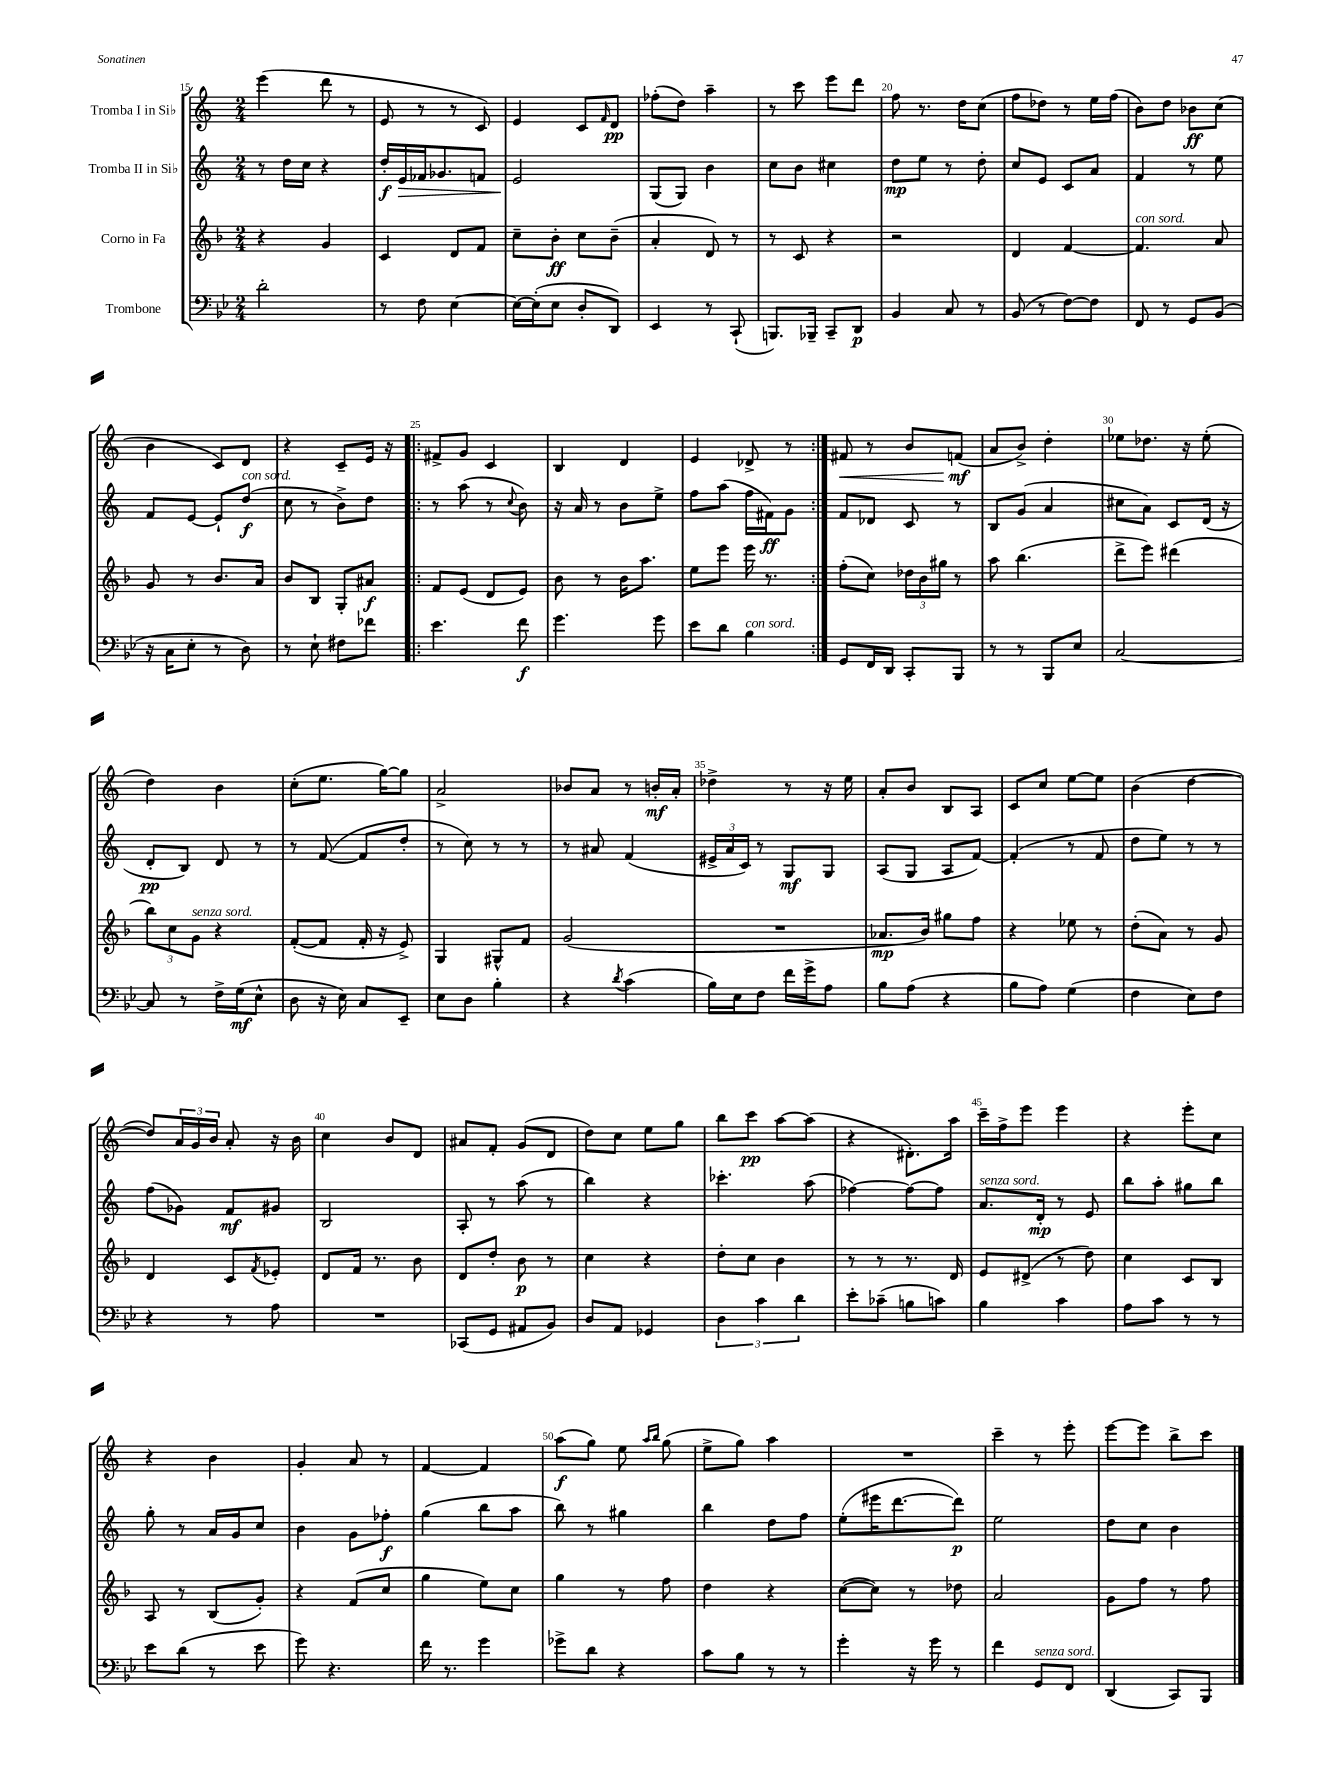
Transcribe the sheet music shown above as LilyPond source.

<<
\new StaffGroup <<
\new Staff = "s0" \with { instrumentName = "Tromba I in Sib" } {
    \clef treble \key c \major \numericTimeSignature \time 2/4
    e'''4( d'''8 r8 |
    e'8 r8 r8 c'8) |
    e'4 c'8 \grace { f'16 } d'8\pp |
    fes''8-.( d''8) a''4-- |
    r8 c'''8 e'''8 d'''8 |
    f''8 r8. d''16 c''8( |
    f''8 des''8) r8 e''16 f''16( |
    b'8) d''8 bes'8\ff c''8( |
    b'4 c'8) d'8 |
    r4 c'8-- e'16 r16 |
    \repeat volta 2 { fis'8-> g'8 c'4 |
    b4 d'4 |
    e'4 des'8-> r8 | }
    fis'8\< r8 b'8 f'8\mf\!( |
    a'8 b'8->) d''4-. |
    ees''8 des''8. r16 ees''8-.( |
    d''4) b'4 |
    c''8-.( e''8. g''16~) g''8 |
    a'2-> |
    bes'8 a'8 r8 b'16-.\mf a'16-. |
    des''4-> r8 r16 e''16 |
    a'8-. b'8 b8 a8 |
    c'8 c''8 e''8~ e''8 |
    b'4( d''4~ |
    d''8) \tuplet 3/2 { a'16 g'16 b'16 } a'8-. r16 b'16 |
    c''4 b'8 d'8 |
    ais'8 f'8-. g'8( d'8 |
    d''8) c''8 e''8 g''8 |
    b''8 c'''8\pp a''8~ a''8( |
    r4 dis'8.-.) a''16 |
    c'''16-- f''16-> e'''8 e'''4 |
    r4 e'''8-. c''8 |
    r4 b'4 |
    g'4-. a'8 r8 |
    f'4~ f'4 |
    a''8\f( g''8) e''8 \grace { a''16 b''16 } g''8( |
    e''8-> g''8) a''4 |
    R2 |
    c'''4-- r8 e'''8-. |
    e'''8~ e'''8 b''8-> c'''8 \bar "|." |
}
\new Staff = "s1" \with { instrumentName = "Tromba II in Sib" } {
    \clef treble \key c \major \numericTimeSignature \time 2/4
    r8 d''16 c''16 r4 |
    d''16-.\f e'16\> fes'16 ges'8. f'8 |
    e'2\! |
    g8( g8) b'4 |
    c''8 b'8 cis''4 |
    d''8\mp e''8 r8 d''8-. |
    c''8 e'8 c'8 a'8 |
    f'4 r8 e''8 |
    f'8 e'8~ e'8-! d''8\f^\markup { \italic "con sord." }( |
    c''8 r8 b'8->) d''8 |
    \repeat volta 2 { r8 a''8( r8 \appoggiatura { c''8 } b'8) |
    r16 a'16 r8 b'8 e''8-> |
    f''8 a''8( f''16 fis'16\ff) g'8 | }
    f'8 des'8 c'8 r8 |
    b8 g'8( a'4 |
    cis''8 a'8) c'8 d'16( r16 |
    d'8-.\pp b8) d'8 r8 |
    r8 f'8~( f'8 d''8-. |
    r8 c''8) r8 r8 |
    r8 ais'8 f'4( |
    \tuplet 3/2 { eis'16-> a'16 c'16) } r8 g8\mf g8 |
    a8( g8 a8 f'8~) |
    f'4-.( r8 f'8 |
    d''8 e''8) r8 r8 |
    f''8( ges'8) f'8\mf gis'8 |
    b2 |
    a8-. r8 a''8( r8 |
    b''4) r4 |
    ces'''4.-. a''8( |
    fes''4~) fes''8~ fes''8 |
    a'8.^\markup { \italic "senza sord." } d'16-.\mp r8 e'8 |
    b''8 a''8-. gis''8 b''8 |
    g''8-. r8 a'16 g'16 c''8 |
    b'4 g'8 fes''8-.\f |
    g''4( b''8 a''8 |
    b''8) r8 gis''4 |
    b''4 d''8 f''8 |
    e''8-.( eis'''16 d'''8.~ d'''8\p) |
    e''2 |
    d''8 c''8 b'4 \bar "|." |
}
\new Staff = "s2" \with { instrumentName = "Corno in Fa" } {
    \clef treble \key f \major \numericTimeSignature \time 2/4
    r4 g'4 |
    c'4 d'8 f'8 |
    c''8-- bes'8-.\ff c''8 bes'8--( |
    a'4-. d'8) r8 |
    r8 c'8 r4 |
    r2 |
    d'4 f'4~ |
    f'4.^\markup { \italic "con sord." } a'8 |
    g'8 r8 bes'8. a'16 |
    bes'8 bes8 g8-. ais'8\f |
    \repeat volta 2 { f'8 e'8( d'8 e'8) |
    bes'8 r8 bes'16 a''8. |
    e''8 e'''8 e'''16 r8. | }
    f''8-.( c''8) \tuplet 3/2 { des''16 bes'16 gis''16 } r8 |
    a''8 bes''4.( |
    d'''8-> e'''8) dis'''4( |
    \tuplet 3/2 { bes''8) c''8 g'8^\markup { \italic "senza sord." } } r4 |
    f'8~-.( f'8 f'16-. r16 e'8->) |
    g4 gis8-^ f'8 |
    g'2( |
    R2 |
    aes'8.\mp bes'16) gis''8 f''8 |
    r4 ees''8 r8 |
    d''8-.( a'8) r8 g'8 |
    d'4 c'8 \acciaccatura { f'8 } ees'8-. |
    d'8 f'16 r8. bes'8 |
    d'8 d''8-. bes'8\p r8 |
    c''4 r4 |
    d''8-. c''8 bes'4 |
    r8 r8 r8. d'16 |
    e'8 dis'8->( r8 d''8) |
    c''4 c'8 bes8 |
    a8 r8 bes8( g'8-.) |
    r4 f'8( c''8 |
    g''4 e''8) c''8 |
    g''4 r8 f''8 |
    d''4 r4 |
    c''8~( c''8) r8 des''8 |
    a'2 |
    g'8 f''8 r8 f''8 \bar "|." |
}
\new Staff = "s3" \with { instrumentName = "Trombone" } {
    \clef bass \key bes \major \numericTimeSignature \time 2/4
    d'2-. |
    r8 f8 ees4~ |
    ees16~ ees16-.( ees8 d8-. d,8) |
    ees,4 r8 c,8-!( |
    b,,8.) bes,,16-- c,8-- d,8\p |
    bes,4 c8 r8 |
    bes,8( r8 f8~) f8 |
    f,8 r8 g,8 bes,8( |
    r16 c16 ees8-. r8 d8) |
    r8 ees8-! fis8 fes'8 |
    \repeat volta 2 { ees'4. f'8\f |
    g'4. g'8 |
    ees'8 d'8 bes4^\markup { \italic "con sord." } | }
    g,8 f,16 d,16 c,8-. bes,,8 |
    r8 r8 bes,,8 ees8 |
    c2~ |
    c8 r8 f16-> g16\mf( ees8-^ |
    d8 r16 ees16) c8 ees,8-- |
    ees8 d8 bes4-. |
    r4 \acciaccatura { d'8 } c'4( |
    bes16) ees16 f8 f'16 g'16-> a8 |
    bes8 a8( r4 |
    bes8 a8) g4( |
    f4 ees8) f8 |
    r4 r8 a8 |
    R2 |
    ces,8( g,8 ais,8 bes,8) |
    d8 a,8 ges,4 |
    \tuplet 3/2 { d4 c'4 d'4 } |
    ees'8-. ces'8--( b8 c'8) |
    bes4 c'4 |
    a8 c'8 r8 r8 |
    ees'8 d'8( r8 ees'8 |
    g'8) r4. |
    f'16 r8. g'4 |
    ges'8-> d'8 r4 |
    c'8 bes8 r8 r8 |
    g'4-. r16 g'16 r8 |
    f'4 g,8^\markup { \italic "senza sord." } f,8 |
    d,4( c,8) bes,,8 \bar "|." |
}
>>
>>
\layout { \context { \Score currentBarNumber = #15 \override BarNumber.break-visibility = ##(#f #t #t) barNumberVisibility = #(every-nth-bar-number-visible 5) } }
